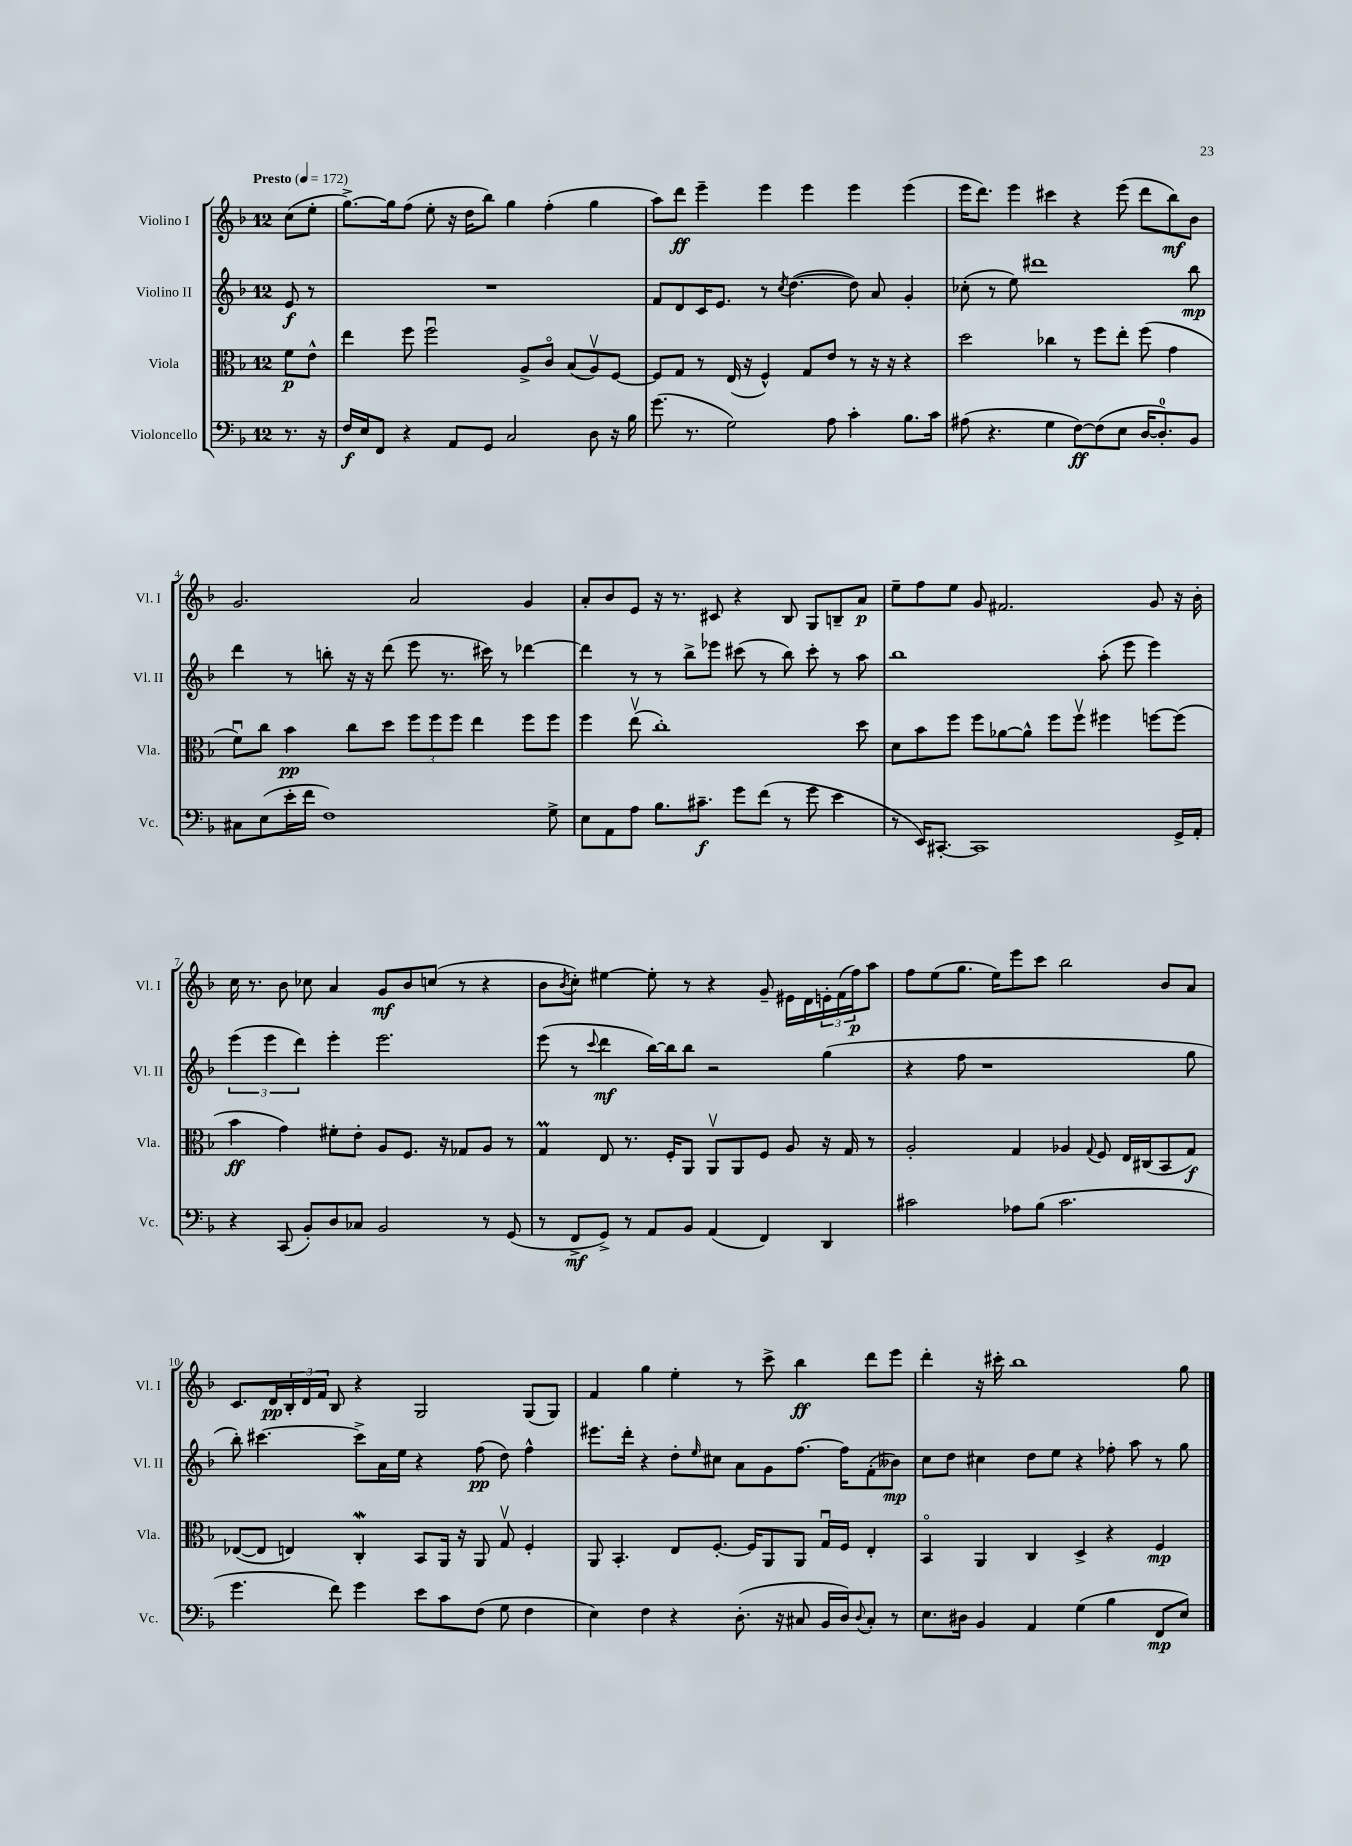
<<
\new StaffGroup <<
\new Staff = "s0" \with { instrumentName = "Violino I" shortInstrumentName = "Vl. I" } {
    \clef treble \key f \major \once \override Staff.TimeSignature.style = #'single-digit \time 12/8 \partial 4 \tempo "Presto" 4 = 172
    c''8( e''8-. |
    g''8.~->) g''16 f''8( e''8-. r16 d''16 bes''8) g''4 f''4-.( g''4 |
    a''8) d'''8\ff e'''4-- e'''4 e'''4 e'''4 e'''4( |
    e'''16 d'''8.) e'''4 cis'''4 r4 e'''8( d'''8 bes''8\mf) bes'8 |
    g'2. a'2 g'4 |
    a'8-. bes'8 e'8 r16 r8. cis'8 r4 bes8 g8 b8-- a'8\p |
    e''8-- f''8 e''8 g'8 fis'2. g'8 r16 bes'16-. |
    c''16 r8. bes'8 ces''8 a'4 g'8\mf bes'8 c''8( r8 r4 |
    bes'8 \acciaccatura { bes'8 } c''8-.) eis''4~ eis''8-. r8 r4 g'8-- eis'16 d'16 \tuplet 3/2 { e'16-. f'16( f''16\p) } a''8 |
    f''8 e''8( g''8. e''16) e'''8 c'''8 bes''2 bes'8 a'8 |
    c'8. d'16\pp \tuplet 3/2 { bes16-. d'16 f'16 } bes8 r4 g2 g8( g8) |
    f'4 g''4 e''4-. r8 c'''8-> bes''4\ff d'''8 e'''8 |
    d'''4-. r16 cis'''16-. bes''1 g''8 \bar "|." |
}
\new Staff = "s1" \with { instrumentName = "Violino II" shortInstrumentName = "Vl. II" } {
    \clef treble \key f \major \once \override Staff.TimeSignature.style = #'single-digit \time 12/8 \partial 4
    e'8\f r8 |
    R1. |
    f'8 d'8 c'16 e'8. r8 \acciaccatura { c''8 } d''4.~( d''8) a'8 g'4-. |
    ces''8-.( r8 e''8) dis'''1 bes''8\mp |
    d'''4 r8 b''8-. r16 r16 d'''8( e'''8 r8. cis'''16) r8 des'''4~ |
    des'''4 r8 r8 bes''8-> ees'''8 cis'''8( r8 bes''8) cis'''8-. r8 a''8 |
    bes''1 a''8-.( e'''8 e'''4) |
    \tuplet 3/2 { e'''4( e'''4 d'''4) } e'''4-. e'''2. |
    e'''8( r8 \appoggiatura { c'''8 } d'''4\mf bes''16~) bes''16 bes''8 r2 g''4( |
    r4 f''8 r1 g''8 |
    bes''8-.) cis'''4.~ cis'''8-> a'16 e''16 r4 f''8\pp( d''8) f''4-^ |
    eis'''8. d'''16-. r4 d''8-. \grace { e''16 } cis''8 a'8 g'8 f''8.~ f''16 f'8-.( beses'8\mp) |
    c''8 d''8 cis''4 d''8 e''8 r4 fes''8-. a''8 r8 g''8 \bar "|." |
}
\new Staff = "s2" \with { instrumentName = "Viola" shortInstrumentName = "Vla." } {
    \clef alto \key f \major \once \override Staff.TimeSignature.style = #'single-digit \time 12/8 \partial 4
    f'8\p e'8-^ |
    e''4 f''8 f''2\downbow a8-> c'8\flageolet bes8( a8\upbow) f8~ |
    f8 g8 r8 e16( r16 f4-^) g8 e'8 r8 r16 r16 r4 |
    d''2 ces''4 r8 f''8 e''8-. f''8( g'4 |
    f'8\downbow) c''8 bes'4\pp c''8 d''8 \tuplet 3/2 { f''8 f''8 f''8 } e''4 f''8 f''8 |
    f''4 e''8\upbow( c''1-.) d''8 |
    d'8 bes'8 f''8 f''8 aes'8~ aes'8-^ f''8 f''8\upbow fis''4 f''8~ f''8( |
    bes'4\ff g'4) fis'8-. e'8-. a8 f8. r16 ges8 a8 r8 |
    g4\prall e8 r8. f16-. a,8 a,8\upbow a,8 f8 a8 r16 g16 r8 |
    a2-. g4 aes4 \appoggiatura { g8 } f8 e16 cis16( bes,8 g8\f) |
    ees8~( ees8 e4) c4-.\mordent bes,8 a,16 r16 a,8 g8\upbow f4-. |
    a,8 bes,4.-. e8 f8.~-. f16 a,8 a,8 g16\downbow f16 e4-. |
    bes,4\flageolet a,4 c4 d4-> r4 f4\mp \bar "|." |
}
\new Staff = "s3" \with { instrumentName = "Violoncello" shortInstrumentName = "Vc." } {
    \clef bass \key f \major \once \override Staff.TimeSignature.style = #'single-digit \time 12/8 \partial 4
    r8. r16 |
    f16\f e16 f,8 r4 a,8 g,8 c2 d8 r16 bes16 |
    g'8.( r8. g2) a8 c'4-. bes8. c'16 |
    ais8( r4. g4 f8~\ff) f8( e8 d16~ d8.-0-.) bes,8 |
    cis8 e8( e'16-. f'16 f1) g8-> |
    e8 a,8 a8 bes8. cis'8.--\f g'8 f'8( r8 g'8 e'4 |
    r8 e,16) cis,8.~-. cis,1 g,16-> a,16-. |
    r4 c,8( bes,8-.) d8 ces8 bes,2 r8 g,8( |
    r8 f,8->\mf g,8->) r8 a,8 bes,8 a,4( f,4) d,4 |
    cis'2 aes8 bes8( cis'2. |
    g'4. f'8) g'4 e'8 c'8 f8( g8 f4 |
    e4) f4 r4 d8.-.( r16 cis8 bes,16 d16) \appoggiatura { d8 } cis8-. r8 |
    e8. dis16 bes,4 a,4 g4( bes4 f,8\mp e8) \bar "|." |
}
>>
>>
